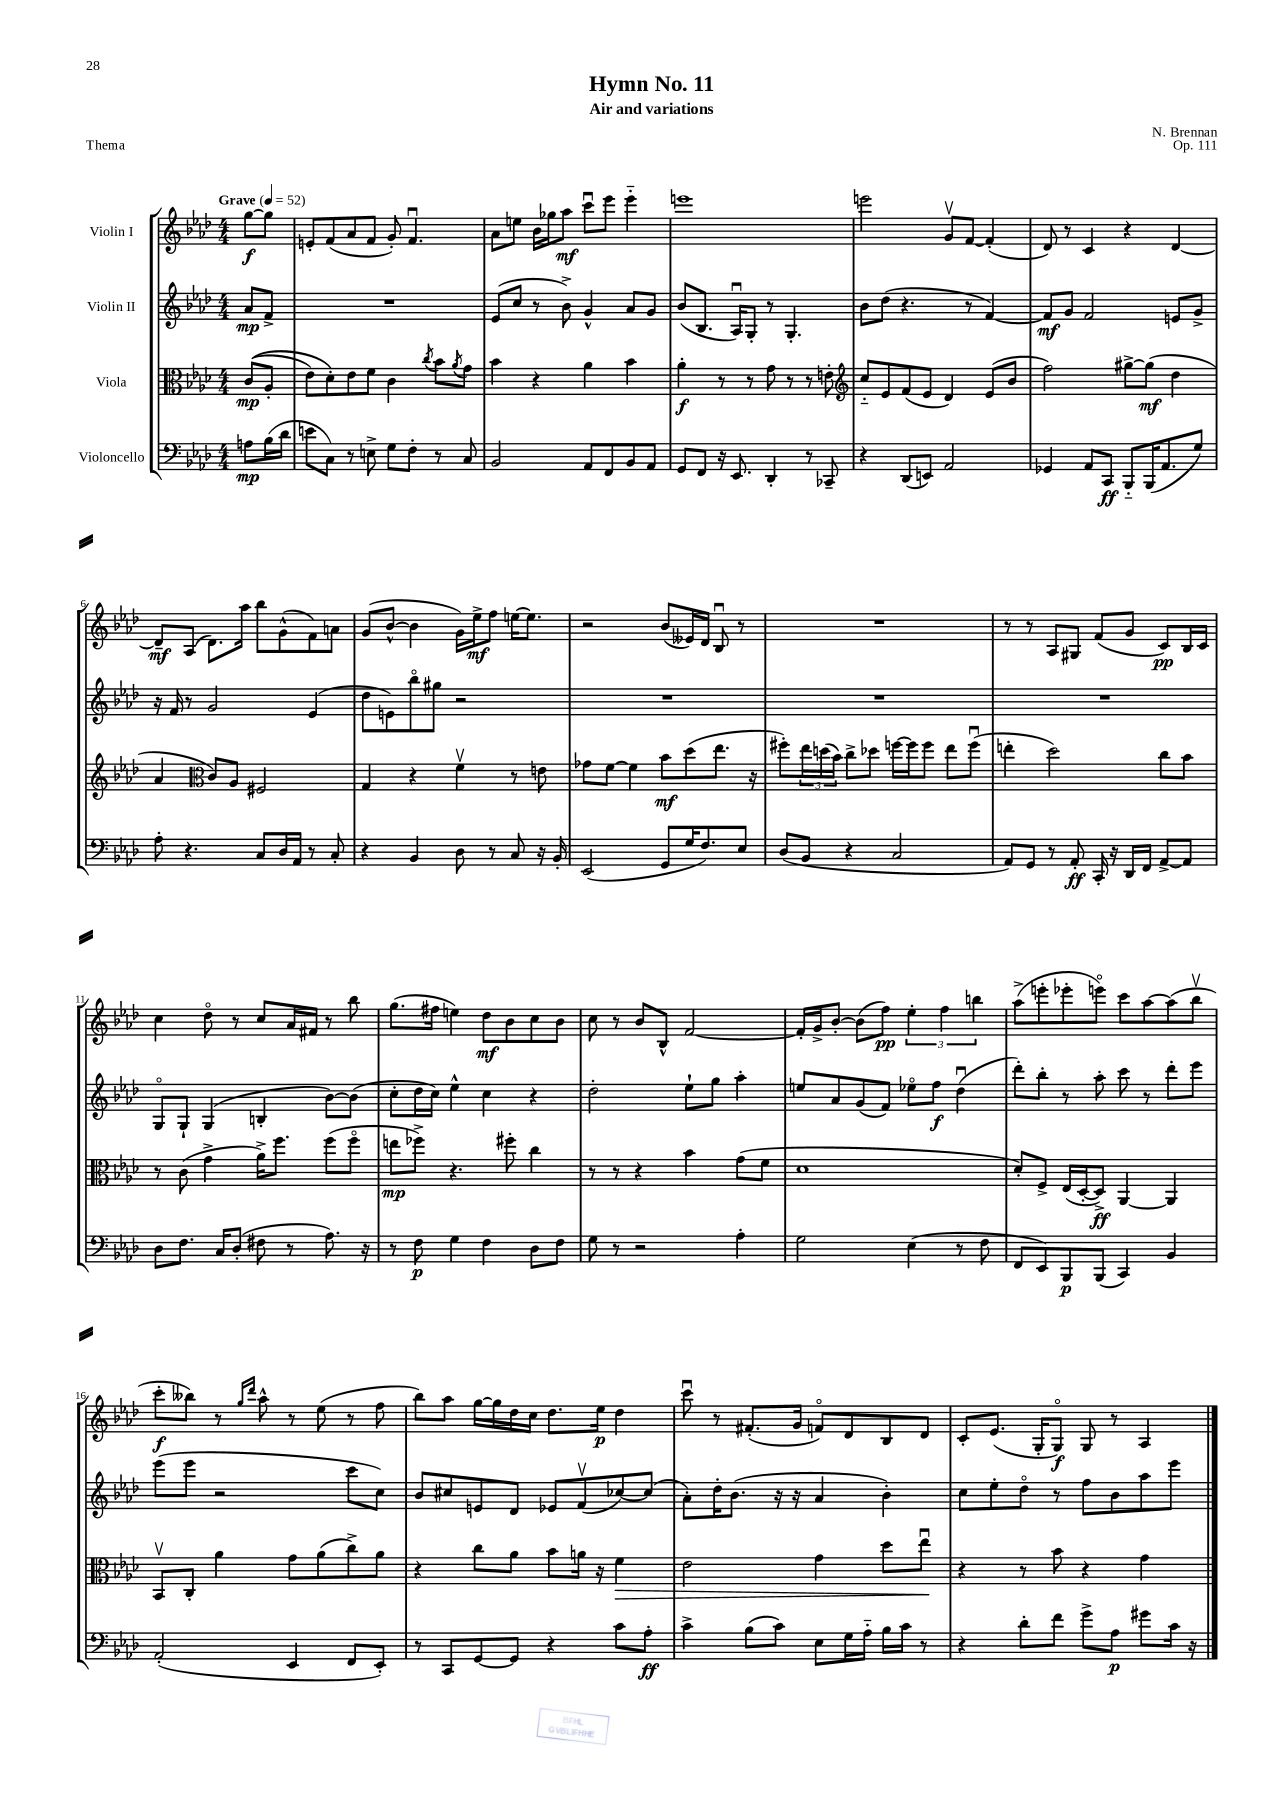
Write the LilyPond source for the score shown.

\header { title = "Hymn No. 11" composer = "N. Brennan" subtitle = "Air and variations" opus = "Op. 111" piece = "Thema" }
<<
\new StaffGroup <<
\new Staff = "s0" \with { instrumentName = "Violin I" } {
    \clef treble \key aes \major \numericTimeSignature \time 4/4 \partial 4 \tempo "Grave" 4 = 52
    g''8~\f g''8 |
    e'8-. f'8( aes'8 f'8 g'8-.) f'4.\downbow |
    aes'8 e''8 bes'16 ges''16 aes''8\mf c'''8\downbow ees'''8 ees'''4-_ |
    e'''1 |
    e'''2 g'8\upbow f'8~ f'4-.( |
    des'8) r8 c'4 r4 des'4~ |
    des'8--\mf aes8( des'8.) aes''16 bes''8 g'8-^( f'8) a'8 |
    g'8( bes'8~-^ bes'4 g'16) ees''16->\mf f''8 e''16~ e''8. |
    r2 bes'8( eeses'16) des'16 bes8\downbow r8 |
    R1 |
    r8 r8 aes8 gis8 f'8( g'8 c'8\pp) bes16 c'16 |
    c''4 des''8\flageolet r8 c''8 aes'16 fis'16 r8 bes''8 |
    g''8.( fis''16 e''4) des''8\mf bes'8 c''8 bes'8 |
    c''8 r8 bes'8 bes8-^ f'2~ |
    f'16-. g'16-> bes'8~-. bes'8( f''8\pp) \tuplet 3/2 { ees''4-. f''4 b''4 } |
    aes''8->( e'''8-. ees'''8-. e'''8\flageolet) c'''8 aes''8~ aes''8( bes''8\upbow |
    c'''8-.\f beses''8) r8 \grace { g''16 des'''16 } aes''8-^ r8 ees''8( r8 f''8 |
    bes''8) aes''8 g''16~ g''16 des''16 c''16 des''8. ees''16\p des''4 |
    c'''8\downbow r8 fis'8.-.( g'16 f'8\flageolet) des'8 bes8 des'8 |
    c'8-. ees'8.( g16-. g8\flageolet\f) g8 r8 aes4 \bar "|." |
}
\new Staff = "s1" \with { instrumentName = "Violin II" } {
    \clef treble \key aes \major \numericTimeSignature \time 4/4 \partial 4
    aes'8\mp f'8-> |
    R1 |
    ees'8( c''8 r8 bes'8->) g'4-^ aes'8 g'8 |
    bes'8( bes8. aes16\downbow) g8-. r8 g4.-. |
    bes'8 des''8( r4. r8 f'4~) |
    f'8\mf g'8 f'2 e'8 g'8-> |
    r16 f'16 r8 g'2 ees'4( |
    des''8 e'8) bes''8\flageolet gis''8 r2 |
    R1 |
    R1 |
    R1 |
    g8\flageolet g8-! g4( b4-. bes'8~) bes'8( |
    c''8-. des''16 c''16) ees''4-^ c''4 r4 |
    des''2-. ees''8-! g''8 aes''4-. |
    e''8 aes'8 g'8( f'8) ees''8\flageolet f''8\f des''4\downbow( |
    des'''8-.) bes''8-. r8 aes''8-. c'''8 r8 des'''8-. ees'''8 |
    ees'''8( ees'''8 r2 c'''8 c''8) |
    bes'8 cis''8 e'8 des'8 ees'8 f'8\upbow( ces''8~) ces''8( |
    aes'8-.) des''16-. bes'8.( r16 r16 aes'4 bes'4-.) |
    c''8 ees''8-. des''8\flageolet r8 f''8 bes'8 aes''8 ees'''8 \bar "|." |
}
\new Staff = "s2" \with { instrumentName = "Viola" } {
    \clef alto \key aes \major \numericTimeSignature \time 4/4 \partial 4
    c'8\mp(\( aes8-. |
    ees'8) des'8-.\) ees'8 f'8 c'4 \acciaccatura { c''8 } bes'8 \acciaccatura { aes'8 } g'8 |
    bes'4 r4 aes'4 bes'4 |
    aes'4-.\f r8 r8 g'8 r8 r8 e'8-. |
    \clef treble c''8-_ ees'8 f'8( ees'8 des'4) ees'8( bes'8 |
    f''2) gis''8~-> gis''8\mf( des''4 |
    aes'4 \clef alto c'8) aes8 fis2 |
    g4 r4 f'4\upbow r8 e'8 |
    ges'8 f'8~ f'4 bes'8\mf des''8( ees''8. r16 |
    fis''8-.) \tuplet 3/2 { ees''16 d''16( bes'16) } c''8-> des''8 f''16~ f''16 f''8 ees''8 f''8\downbow( |
    e''4-. des''2) c''8 bes'8 |
    r8 c'8( g'4-> aes'16->) f''8. f''8( f''8\flageolet |
    e''8\mp fes''8->) r4. fis''8-. c''4 |
    r8 r8 r4 bes'4 g'8( f'8 |
    des'1 |
    des'8-.) f8-> ees16( des16~-. des8->\ff) aes,4~ aes,4 |
    bes,8\upbow c8-. aes'4 g'8 aes'8( c''8->) aes'8 |
    r4 c''8 aes'8 bes'8 a'16 r16 f'4\> |
    ees'2 g'4 des''8 ees''8\downbow\! |
    r4 r8 bes'8 r4 g'4 \bar "|." |
}
\new Staff = "s3" \with { instrumentName = "Violoncello" } {
    \clef bass \key aes \major \numericTimeSignature \time 4/4 \partial 4
    a8\mp bes16( des'16 |
    e'8 c8) r8 e8-> g8 f8-. r8 c8 |
    bes,2 aes,8 f,8 bes,8 aes,8 |
    g,8 f,8 r16 ees,8. des,4-. r8 ces,8-- |
    r4 des,8( e,8) aes,2 |
    ges,4 aes,8 c,8\ff bes,,8-_ bes,,16( aes,8. g8) |
    aes8-. r4. c8 des16 aes,16 r8 c8-. |
    r4 bes,4 des8 r8 c8 r16 bes,16-. |
    ees,2( g,8 g16 f8.) ees8 |
    des8( bes,8 r4 c2 |
    aes,8) g,8 r8 aes,8-.\ff c,16-. r16 des,16 f,16 aes,8~-> aes,8 |
    des8 f8. c16 des8-.( fis8 r8 aes8.) r16 |
    r8 f8\p g4 f4 des8 f8 |
    g8 r8 r2 aes4-. |
    g2 ees4( r8 f8 |
    f,8 ees,8) bes,,8\p bes,,8( c,4) bes,4 |
    aes,2-.( ees,4 f,8 ees,8-.) |
    r8 c,8 g,8~ g,8 r4 c'8 aes8-.\ff |
    c'4-> bes8( c'8) ees8 g16 aes16-_ bes16 c'16 r8 |
    r4 des'8-. f'8 g'8-> aes8\p gis'8 c'16 r16 \bar "|." |
}
>>
>>
